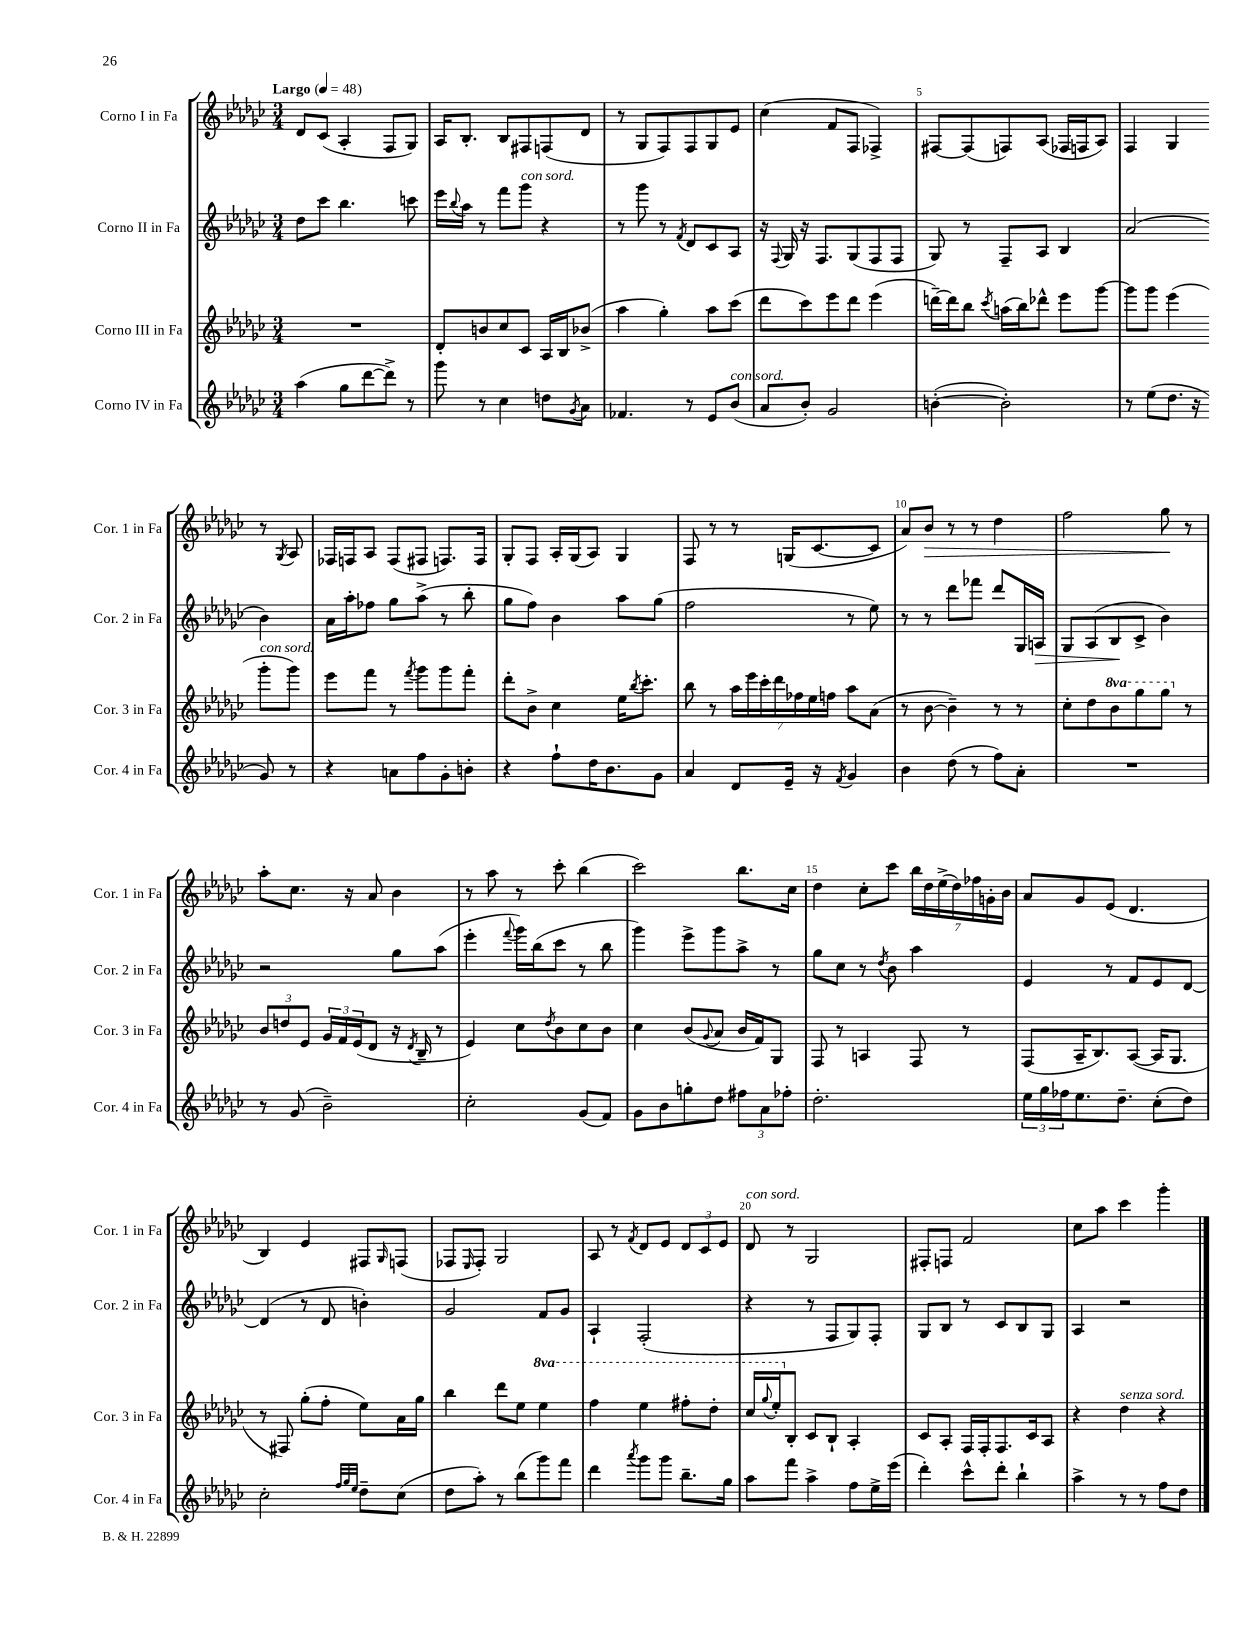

**kern	**kern	**kern	**kern
*staff4	*staff3	*staff2	*staff1
*clefG2	*clefG2	*clefG2	*clefG2
*k[b-e-a-d-g-c-]	*k[b-e-a-d-g-c-]	*k[b-e-a-d-g-c-]	*k[b-e-a-d-g-c-]
*M3/4	*M3/4	*M3/4	*M3/4
*MM48	*MM48	*MM48	*MM48
(4aa-	2.r	8dd-	8d-
.	.	8ccc-	(8c-
8gg-	.	4.bb-	4A-'
[8ddd-	.	.	.
8ddd-^])	.	.	8F
8r	.	8ccc	8G-)
=	=	=	=
8ggg-	8d-'	16eee-	16A-
.	.	8qqbb-	.
.	.	16aa-	8.B-'
8r	8b	8r	.
4cc-	8cc-	8fff	8B-
.	8c-	8ggg-	8F#
8dd	16A-	4r	(8F
.	16B-	.	.
8qg-	.	.	.
8a-	(8b-^	.	8d-
=	=	=	=
4.f-	4aa-	8r	8r
.	.	8ggg-	8G-
.	4gg-')	8r	8F)
.	.	8qf	.
8r	.	8d-	8F
8e-	8aa-	8c-	8G-
(8b-	(8ccc-	8A-	8e-
=	=	=	=
8a-	8ddd-	16r	(4cc-
.	.	8qqF	.
.	.	16G-	.
8b-')	8ccc-)	16r	.
.	.	8.F	.
2g-	8eee-	.	8f
.	8ddd-	(8G-	8F
.	(4eee-	8F	4F-^)
.	.	8F	.
=	=	=	=
([4b'	[16ddd~)	8G-)	[8F#
.	16ddd]	.	.
.	8bb-	8r	(8F#]
.	8qccc-	.	.
2b'])	(16aa	8F~	8F)
.	16bb-)	.	.
.	8ddd-^^	8A-	(8A-
.	8eee-	4B-	16F-
.	.	.	16F
.	[8ggg-	.	8A-)
=	=	=	=
8r	8ggg-]	(2a-	4F
(8ee-	8ggg-	.	.
8.dd-	(4eee-	.	4G-
16r	.	.	.
8g-)	8ggg-'	4b-)	8r
.	.	.	8qG-
8r	8ggg-)	.	8A-
=	=	=	=
4r	8eee-	16a-	16F-
.	.	16aa-'	16F
.	8fff	8ff-	8A-
8a	8r	8gg-	(8F
.	8qfff	.	.
8ff	8ggg-	(8aa-^	8F#
8g-'	8ggg-	8r	8.F)
8b'	8fff'	8bb-'	.
.	.	.	16F
=	=	=	=
4r	8ddd-'	8gg-	8G-'
.	8b-^	8ff)	8F
8ff`	4cc-	4b-	16A-'
.	.	.	(16G-
16dd-	.	.	8A-)
8.b-	.	.	.
.	16ee-	8aa-	4G-
.	8qbb-	.	.
.	8.ccc-'	.	.
8g-	.	(8gg-	.
=	=	=	=
4a-	8bb-	2ff	8F
.	8r	.	8r
8d-	28aa-	.	8r
.	28eee-	.	.
.	28ccc-'	.	.
.	28ddd-	.	.
16e-~	.	.	(16G
.	28ff-	.	.
.	28ee-	.	.
16r	.	.	[8.c-
.	28ff	.	.
8qf	.	.	.
4g-	8aa-	8r	.
.	(8a-	8ee-)	8c-]
=	=	=	=
4b-	8r	8r	8a-)
.	[8b-	8r	8b-
(8dd-	4b-~])	8ddd-	8r
8r	.	8fff-	8r
8ff)	8r	8ddd-	4dd-
8a-'	8r	16G-	.
.	.	16A	.
=	=	=	=
2.r	8cc-'	8G-	2ff
.	8dd-	(8A-	.
.	8bb-	8B-	.
.	8ggg-	8c-^	.
.	8ggg-	4b-)	8gg-
.	8r	.	8r
=	=	=	=
8r	12b-	2r	8aa-'
.	12dd	.	.
(8g-	.	.	8.cc-
.	12e-	.	.
2b-~)	24g-	.	.
.	24f	.	.
.	.	.	16r
.	(24e-	.	.
.	8d-	.	8a-
.	16r	8gg-	4b-
.	8qd-	.	.
.	16B-~	.	.
.	8r	(8aa-	.
=	=	=	=
2cc-'	4e-)	4eee-'	8r
.	.	.	8aa-
.	.	8qqfff	.
.	8cc-	16ggg-)	8r
.	.	(16bb-	.
.	8qdd-	.	.
.	8b-	8ccc-	8ccc-'
(8g-	8cc-	8r	(4bb-
8f)	8b-	8bb-	.
=	=	=	=
8g-	4cc-	4ggg-)	2ccc-)
8b-	.	.	.
8gg'	(8b-	8eee-^	.
.	8qqg-	.	.
8dd-	8a-	8ggg-	.
12ff#	16b-	8aa-^	8.bb-
.	16f)	.	.
12a-	.	.	.
.	8G-	8r	.
12ff-'	.	.	.
.	.	.	16cc-
=	=	=	=
2.dd-'	8F	8gg-	4dd-
.	8r	8cc-	.
.	4A	8r	8cc-'
.	.	8qdd-	.
.	.	8b-	8ccc-
.	8F	4aa-	28bb-
.	.	.	28dd-
.	.	.	(28ee-^
.	.	.	28dd-)
.	8r	.	.
.	.	.	28ff-
.	.	.	28g'
.	.	.	28b-
=	=	=	=
24ee-	(8F	4e-	8a-
24gg-	.	.	.
24ff-	.	.	.
8.ee-	16A-~	.	8g-
.	8.B-)	.	.
.	.	8r	(8e-
8.dd-~	.	.	.
.	([8A-	8f	4.d-
(8cc-'	16A-]	8e-	.
.	8.G-	.	.
8dd-)	.	[8d-	.
=	=	=	=
2cc-'	8r	(4d-]	4B-)
.	8F#)	.	.
.	(8gg-'	8r	4e-
.	8ff'	8d-	.
32qqff	.	.	.
32qqgg-	.	.	.
32qqee-	.	.	.
8dd-~	8ee-)	4b')	8F#
.	.	.	16qqG-
(8cc-	16a-	.	(8F
.	16gg-	.	.
=	=	=	=
8dd-	4bb-	2g-	8F-
.	.	.	16qqE-
8aa-')	.	.	8F-')
8r	8ddd-	.	2G-
(8bb-	8ee-	.	.
8ggg-)	4eee-	8f	.
8fff	.	8g-	.
=	=	=	=
4ddd-	4fff	4A-`	8A-
.	.	.	8r
8qaaa-	.	.	8qf
8ggg-	4eee-	(2F'	8d-
8ggg-	.	.	8e-
8.bb-~	8fff#'	.	12d-
.	.	.	12c-
.	8ddd-'	.	.
.	.	.	12e-
16gg-	.	.	.
=	=	=	=
8aa-	16ccc-	4r	8d-
.	8qqggg-	.	.
.	16eee-'	.	.
8fff	8B-'	.	8r
4aa-^	8c-	8r	2G-
.	8B-`	8F	.
8ff	4A-'	8G-)	.
16ee-^	.	8F'	.
(16eee-	.	.	.
=	=	=	=
4ddd-')	8c-	8G-	8F#'
.	8A-'	8B-	8F
8ccc-^^	16F	8r	2f
.	16F'	.	.
8ddd-'	8.F	8c-	.
4bb-`	.	8B-	.
.	16c-	.	.
.	8A-	8G-	.
=	=	=	=
4aa-^	4r	4A-	8cc-
.	.	.	8aa-
8r	4dd-	2r	4ccc-
8r	.	.	.
8ff	4r	.	4ggg-'
8dd-	.	.	.
==	==	==	==
*-	*-	*-	*-
